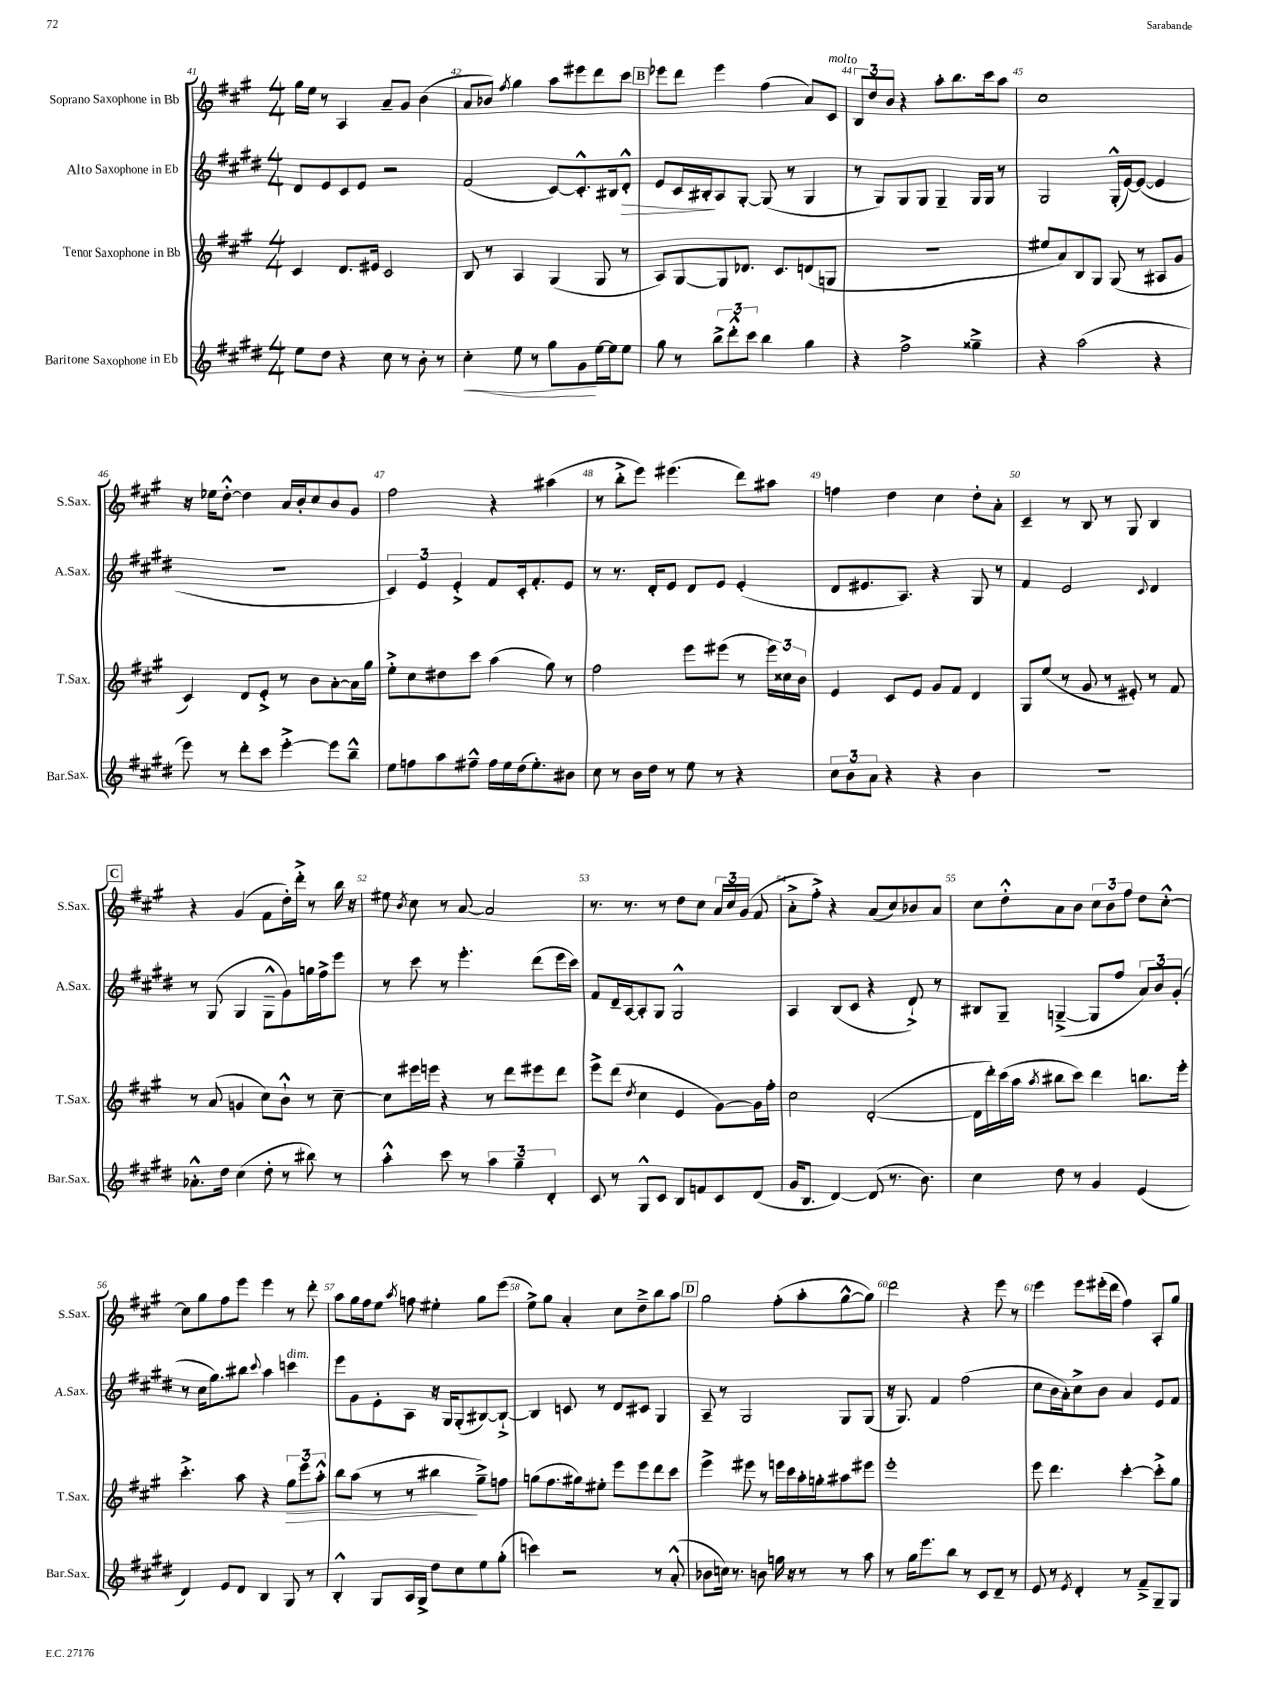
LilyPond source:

<<
\new StaffGroup <<
\new Staff = "s0" \with { instrumentName = "Soprano Saxophone in Bb" shortInstrumentName = "S.Sax." } {
    \clef treble \key a \major \numericTimeSignature \time 4/4
    \autoBeamOff gis''16[ e''16] r8 a4 a'8[-- gis'8] b'4( |
    a'8[ bes'8]) \acciaccatura { fis''8 } gis''4 a''8[ eis'''8 d'''8 cis'''8] |
    \mark \markup { \box "B" } ees'''8[ d'''8] ees'''4 fis''4( a'8[) cis'8]^\markup { \italic "molto" } |
    \tuplet 3/2 { b8[ d''8 b'8] } r4 a''8[-. b''8. cis'''16 a''8] |
    cis''1 |
    r16 ees''16[ d''8]~-.-^ d''4 a'16[ b'16-. cis''8 b'8 gis'8] |
    fis''2 r4 ais''4( |
    r8 b''8[-.-> e'''8]) eis'''4.( d'''8[) ais''8] |
    f''4 d''4 cis''4 d''8[-. a'8]-. |
    cis'4-- r8 b8 r8 gis8 b4 |
    \mark \markup { \box "C" } r4 gis'4( fis'8[ d''16-.) d'''16]-.-> r8 b''16 r16 |
    eis''8 \acciaccatura { b'8 } cis''8 r8 a'8~ a'2 |
    r8. r8. r8 d''8[ cis''8] \tuplet 3/2 { a'16[ cis''16 gis'16]( } fis'8 |
    a'8[-.-> fis''8]-.->) r4 a'8[( cis''8) bes'8 a'8] |
    cis''8[ d''8-.-^ a'8 b'8] \tuplet 3/2 { cis''8[ b'8 fis''8] } d''8[ cis''8]~-.-^ |
    cis''8[ gis''8 fis''8 e'''8] e'''4 r8 d'''8-. |
    a''8[ gis''16 fis''16 e''8] \acciaccatura { a''8 } f''8 eis''4-. gis''8[ e'''8]( |
    e''8[->) gis''8] a'4-. cis''8[ d''8---> b''8 a''8] |
    \mark \markup { \box "D" } gis''2 fis''8[-.( a''8-. gis''8~-^ gis''8]) |
    d'''2 r4 e'''8 r8 |
    e'''4 e'''8[ eis'''16-.( d'''16] fis''4) a8[-. gis''8] \bar "|." |
}
\new Staff = "s1" \with { instrumentName = "Alto Saxophone in Eb" shortInstrumentName = "A.Sax." } {
    \clef treble \key e \major \numericTimeSignature \time 4/4
    \autoBeamOff dis'8[ e'8 cis'8 e'8] r2 |
    fis'2( cis'8[~) cis'8.-.-^ bis16 dis'8]-.-^\> |
    \mark \markup { \box "B" } e'8[ cis'16 bis16-.\! a8 gis8]~-. gis8( r8 gis4 |
    r8 gis8[) gis8 gis8] gis4-- gis16[ gis16] r8 |
    gis2 gis16[-.-^( e'16~) e'8]~( e'4 |
    r1 |
    \tuplet 3/2 { cis'4) e'4 e'4-.-> } fis'8[ cis'16-. fis'8.-. e'8] |
    r8 r8. dis'16[-. e'8] dis'8[ e'8] e'4-.( |
    dis'8[ eis'8. a8.]) r4 gis8 r8 |
    fis'4 e'2 \appoggiatura { cis'8 } dis'4 |
    \mark \markup { \box "C" } r8 gis8( gis4 gis8[---^ gis'8) g''16 fis''16-> e'''8] |
    r8 cis'''8 r8 e'''4.-. dis'''8[( e'''16 cis'''16]) |
    fis'8[ dis'16-- a16~ a8-. gis8] gis2-^ |
    a4 b8[( cis'8] r4 dis'8-!->) r8 |
    bis8[ gis8]-- g4~--->( g8[ fis''8] \tuplet 3/2 { a'8[) b'8 gis'8]-.( } |
    r8 cis''16[ gis''8.) bis''8] \appoggiatura { cis'''8 } a''4 c'''4^\markup { \italic "dim." } |
    e'''8[ gis'8 e'8-. a8] r16 gis16[ gis8-.( bis8~) bis8]~-!-> |
    bis4 c'8 r8 dis'8[ cis'8] gis4 |
    \mark \markup { \box "D" } a8-- r8 gis2 gis8[ gis8]( |
    r16 gis8.) fis'4 fis''2( |
    cis''8[ b'16 a'16-.) cis''8-> b'8] a'4 e'8[ fis'8] \bar "|." |
}
\new Staff = "s2" \with { instrumentName = "Tenor Saxophone in Bb" shortInstrumentName = "T.Sax." } {
    \clef treble \key a \major \numericTimeSignature \time 4/4
    \autoBeamOff cis'4 d'8.[ eis'16] cis'2 |
    b8 r8 a4 gis4( gis8 r8 |
    \mark \markup { \box "B" } a8[) gis8~ gis8 des'8.] cis'8.[ d'8( g8] |
    R1 |
    eis''8[ a'8) b8 gis8] gis8( r8 ais8[ gis'8] |
    cis'4) d'8[ e'8]-.-> r8 b'8[ a'8~-. a'16 gis''16] |
    e''8[-.-> cis''8 dis''8 cis'''8] a''4( gis''8) r8 |
    fis''2 e'''8[ eis'''8]( r8 \tuplet 3/2 { eis'''16[) cisis''16 b'16] } |
    e'4 cis'8[ e'8] gis'8[ fis'8] d'4 |
    gis8[ e''8]( r8 gis'8 r8 eis'8-.) r8 fis'8 |
    \mark \markup { \box "C" } r8 a'8( g'4 cis''8[) b'8]-!-^ r8 cis''8~-- |
    cis''8[ eis'''16 e'''16] r4 r8 d'''8[ eis'''8 d'''8] |
    e'''8[-> d'''8]( \acciaccatura { d''8 } cis''4 e'4 gis'8[~) gis'16 fis''16]-. |
    cis''2 d'2~-.( |
    d'16[ d'''16-.) cis'''16( a''16] \acciaccatura { a''8 } bis''8[ cis'''8]) d'''4 b''8.[ e'''16]-. |
    cis'''4.-.-> a''8 r4 \tuplet 3/2 { gis''8[\> e'''8 a''8]-.-^ } |
    b''8[ a''8]( r8 r8 bis''4\! gis''8[--->) f''8] |
    g''8[( fis''8. gis''16) eis''8]-. e'''8[ e'''8 d'''8 cis'''8] |
    \mark \markup { \box "D" } e'''4-> eis'''8 r8 e'''16[ cis'''16 a''16-. g''16-. ais''8 eis'''8] |
    e'''1-. |
    e'''8 d'''4. cis'''4~-. cis'''8[-.-> gis''8] \bar "|." |
}
\new Staff = "s3" \with { instrumentName = "Baritone Saxophone in Eb" shortInstrumentName = "Bar.Sax." } {
    \clef treble \key e \major \numericTimeSignature \time 4/4
    \autoBeamOff e''8[ dis''8] r4 cis''8 r8 b'8-. r8 |
    cis''4-.\< e''8 r8 gis''8[ gis'8\! e''16~ e''16 e''8] |
    \mark \markup { \box "B" } gis''8 r8 \tuplet 3/2 { b''8[-> dis'''8-.-^ cis'''8] } b''4 gis''4 |
    r4 fis''2-> gisis''4---> |
    r4 a''2( r4 |
    e'''8) r8 dis'''8[-. cis'''8] e'''4~-.-> e'''8[ b''8]---^ |
    e''8[ f''8 a''8 fis''8]---^ fis''16[ e''16 dis''16( e''8.-.) bis'8] |
    cis''8 r8 b'16[ dis''16] r8 e''8 r8 r4 |
    \tuplet 3/2 { cis''8[ b'8 a'8] } r4 r4 b'4 |
    R1 |
    \mark \markup { \box "C" } aes'8.[-.-^ dis''16] cis''4( dis''8-. r8 bis''8) r8 |
    a''4-.-^ cis'''8 r8 \tuplet 3/2 { a''4 gis''4-- dis'4-. } |
    cis'8 r8 gis8[-^ cis'8] b8[ f'8 cis'8 dis'8]( |
    gis'16[ b8.] dis'4~) dis'8( r8. b'8.) |
    cis''4 dis''8 r8 gis'4 e'4( |
    dis'4) e'8[ dis'8] b4 gis8 r8 |
    b4-.-^ gis8[ a16 gis16]-> dis''8[ cis''8 e''8 gis''8]-.( |
    c'''4) r2 r8 a'8-.-^( |
    \mark \markup { \box "D" } bes'8[ c''16]) r8. b'8 g''16 r16 r8 r8 a''8 |
    r8 gis''16[ e'''8. b''8] r8 cis'8[ dis'8]-- r8 |
    e'8 r8 \acciaccatura { e'8 } dis'4-. r8 fis'8[---> gis8-- gis8] \bar "|." |
}
>>
>>
\layout { \context { \Score currentBarNumber = #41 \override BarNumber.break-visibility = ##(#f #t #t) barNumberVisibility = #all-bar-numbers-visible } }
